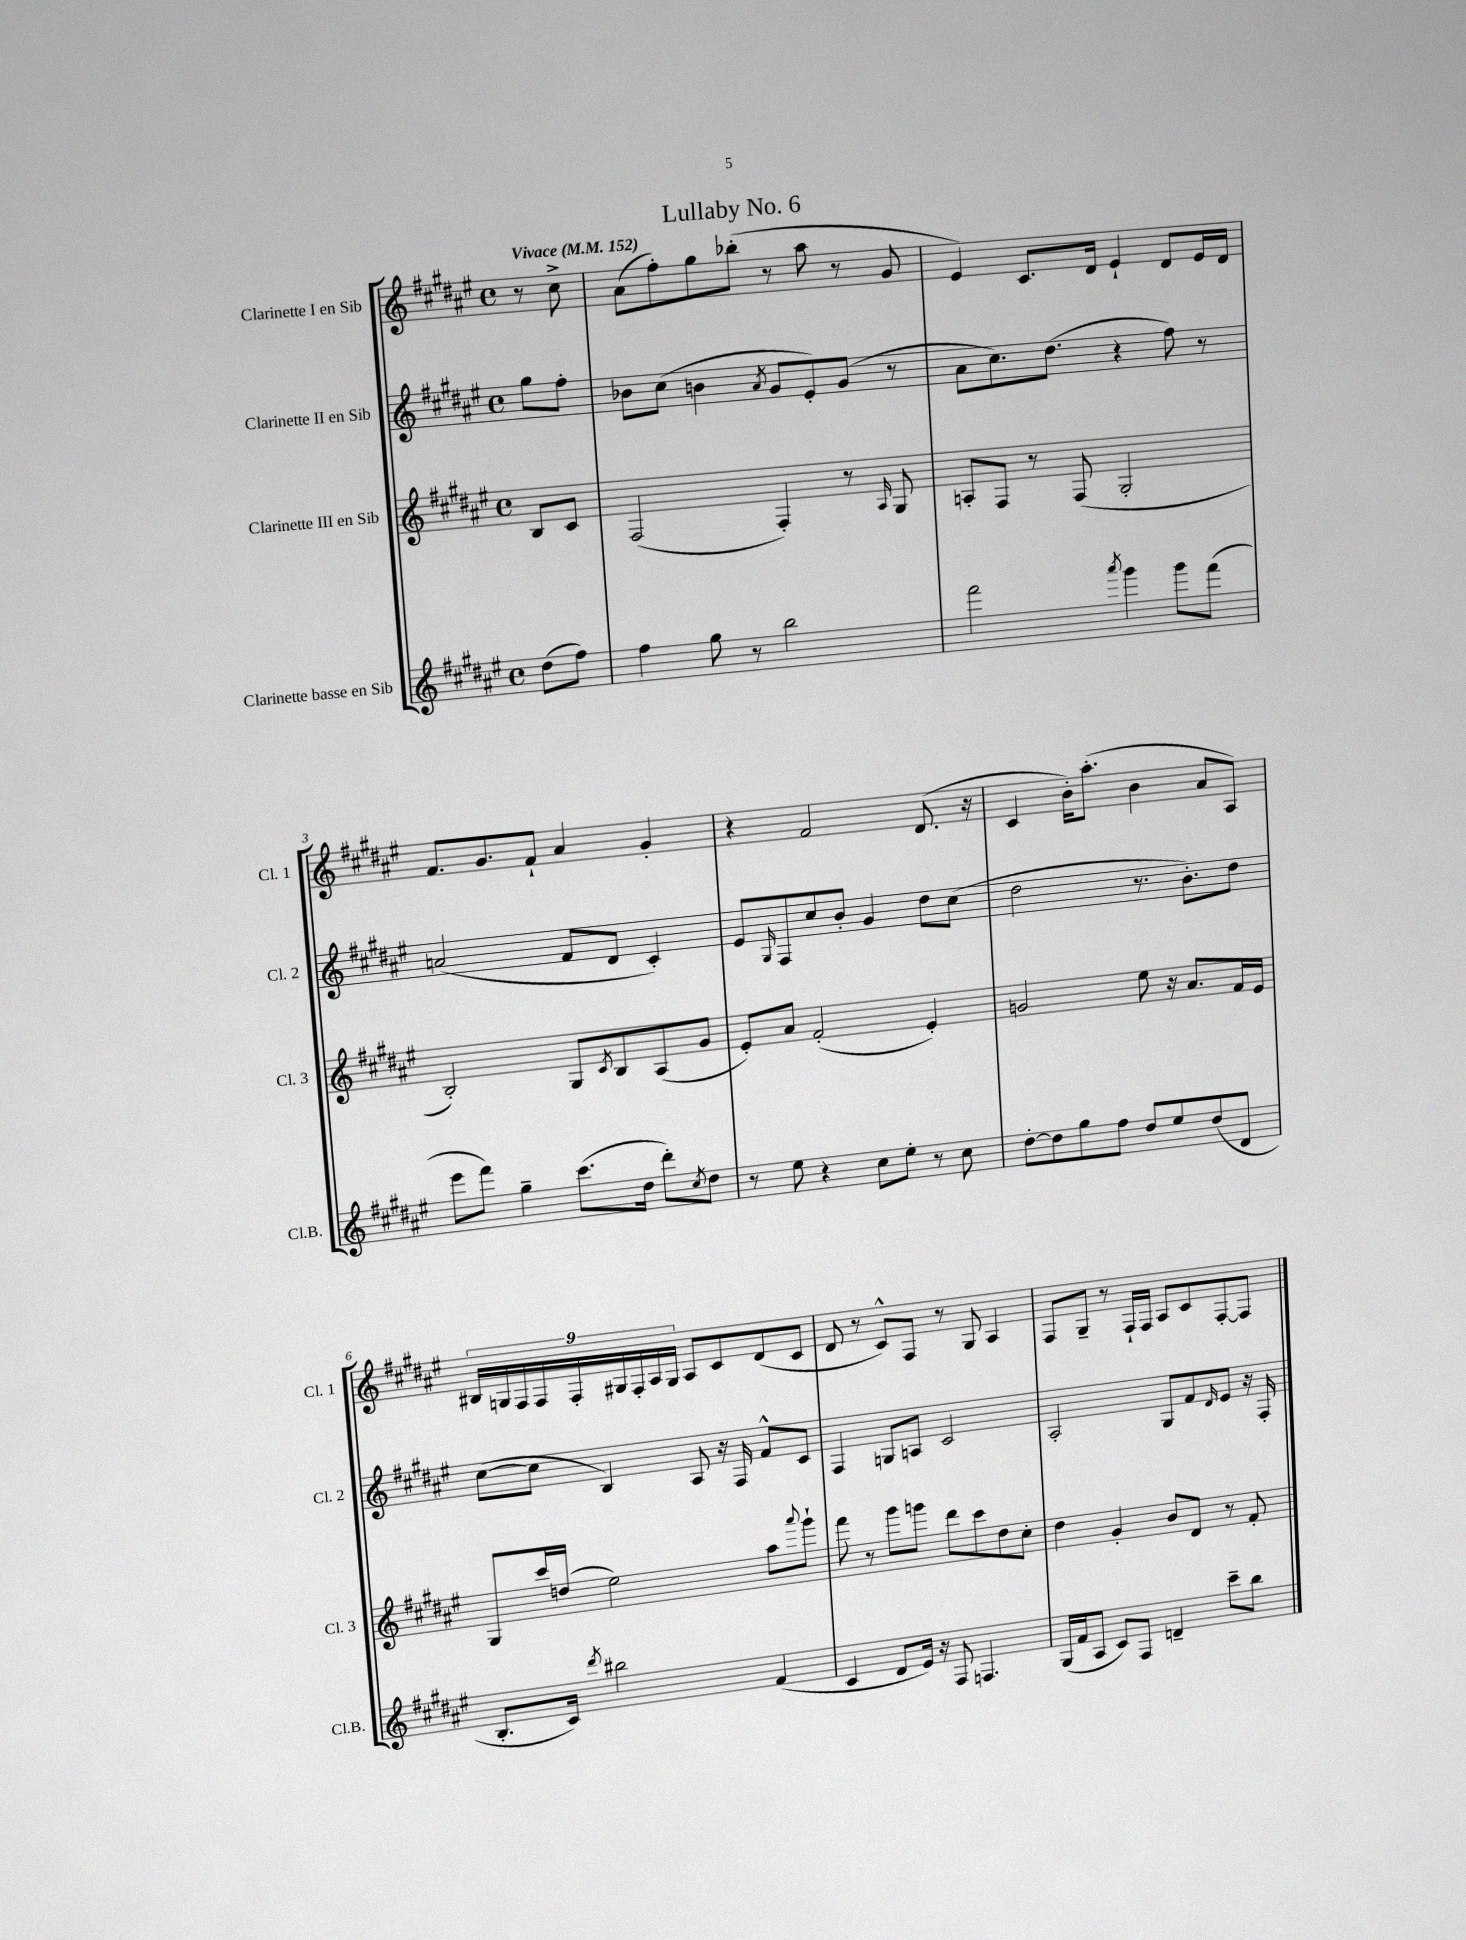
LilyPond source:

\header { title = "Lullaby No. 6" }
<<
\new StaffGroup <<
\new Staff = "s0" \with { instrumentName = "Clarinette I en Sib" shortInstrumentName = "Cl. 1" } {
    \clef treble \key fis \major \defaultTimeSignature \time 4/4 \partial 4 \tempo "Vivace" 4 = 152
    r8 cis''8-> |
    ais'8( fis''8-.) gis''8 bes''8-.( r8 ais''8 r8 gis'8 |
    eis'4) cis'8. dis'16 eis'4-! dis'8 eis'16 dis'16 |
    fis'8. gis'8. fis'8-! ais'4 gis'4-. |
    r4 fis'2 dis'8.( r16 |
    cis'4 b'16-.) ais''8.-.( b'4 ais'8 ais8) |
    \tuplet 9/8 { bis16 g16 fis16 fis16 fis16-. gis16 fis16-. ais16 gis16 } ais8 cis'8 dis'8( cis'8 |
    dis'8 r8 cis'8-^) fis8 r8 gis8 ais4 |
    fis8 gis8-- r8 fis16-! fis16 ais8 cis'8 fis8~-. fis8 \bar "|." |
}
\new Staff = "s1" \with { instrumentName = "Clarinette II en Sib" shortInstrumentName = "Cl. 2" } {
    \clef treble \key fis \major \defaultTimeSignature \time 4/4 \partial 4
    gis''8 fis''8-. |
    bes'8 cis''8( b'4 \acciaccatura { ais'8 } gis'8 eis'8-.) gis'8( r8 |
    ais'8 cis''8.) dis''8.( r4 fis''8) r8 |
    a'2( fis'8 dis'8 cis'4-.) |
    eis'8 \grace { gis16 } fis8 cis''8 b'8-. gis'4 dis''8 cis''8( |
    dis''2 r8. b'8.-.) dis''8 |
    cis''8~( cis''8 b4) ais8 r16 fis16 fis'8-^ cis'8 |
    fis4 g8 a8 cis'2 |
    ais2-. gis8 fis'8 \grace { dis'16 } eis'8 r16 fis16-. \bar "|." |
}
\new Staff = "s2" \with { instrumentName = "Clarinette III en Sib" shortInstrumentName = "Cl. 3" } {
    \clef treble \key fis \major \defaultTimeSignature \time 4/4 \partial 4
    b8 cis'8 |
    fis2( fis4-.) r8 \grace { ais16 } gis8 |
    a8-. fis8 r8 fis8( gis2-. |
    b2-.) gis8 \acciaccatura { cis'8 } b8 ais8( gis'8 |
    eis'8-.) ais'8 fis'2-.( eis'4-.) |
    g'2 eis''8 r16 ais'8. fis'16 eis'16 |
    gis8 cis'''16 d''16( eis''2) ais''8 \appoggiatura { ais'''8 } gis'''8-! |
    fis'''8 r8 gis'''8 g'''8 dis'''8 cis'''8 dis''8 cis''8-. |
    dis''4 gis'4-. b'8 dis'8 r8 fis'8-. \bar "|." |
}
\new Staff = "s3" \with { instrumentName = "Clarinette basse en Sib" shortInstrumentName = "Cl.B." } {
    \clef treble \key fis \major \defaultTimeSignature \time 4/4 \partial 4
    dis''8( fis''8) |
    fis''4 gis''8 r8 b''2 |
    fis'''2 \acciaccatura { ais'''8 } gis'''4 gis'''8 fis'''8( |
    eis'''8 fis'''8) gis''4-- cis'''8.( dis''16 dis'''8-.) \acciaccatura { cis''8 } dis''8 |
    r8 eis''8 r4 cis''8 eis''8-. r8 cis''8 |
    dis''8~-. dis''8 gis''8 fis''8 dis''8 eis''8 dis''8( dis'8 |
    b8.-. cis'16) \acciaccatura { dis'''8 } bis''2 fis'4( |
    cis'4 dis'8 eis'16) r16 fis8 f4. |
    gis16( fis'16 ais8 cis'8) fis8 d'4-- cis'''8-- b''8 \bar "|." |
}
>>
>>
